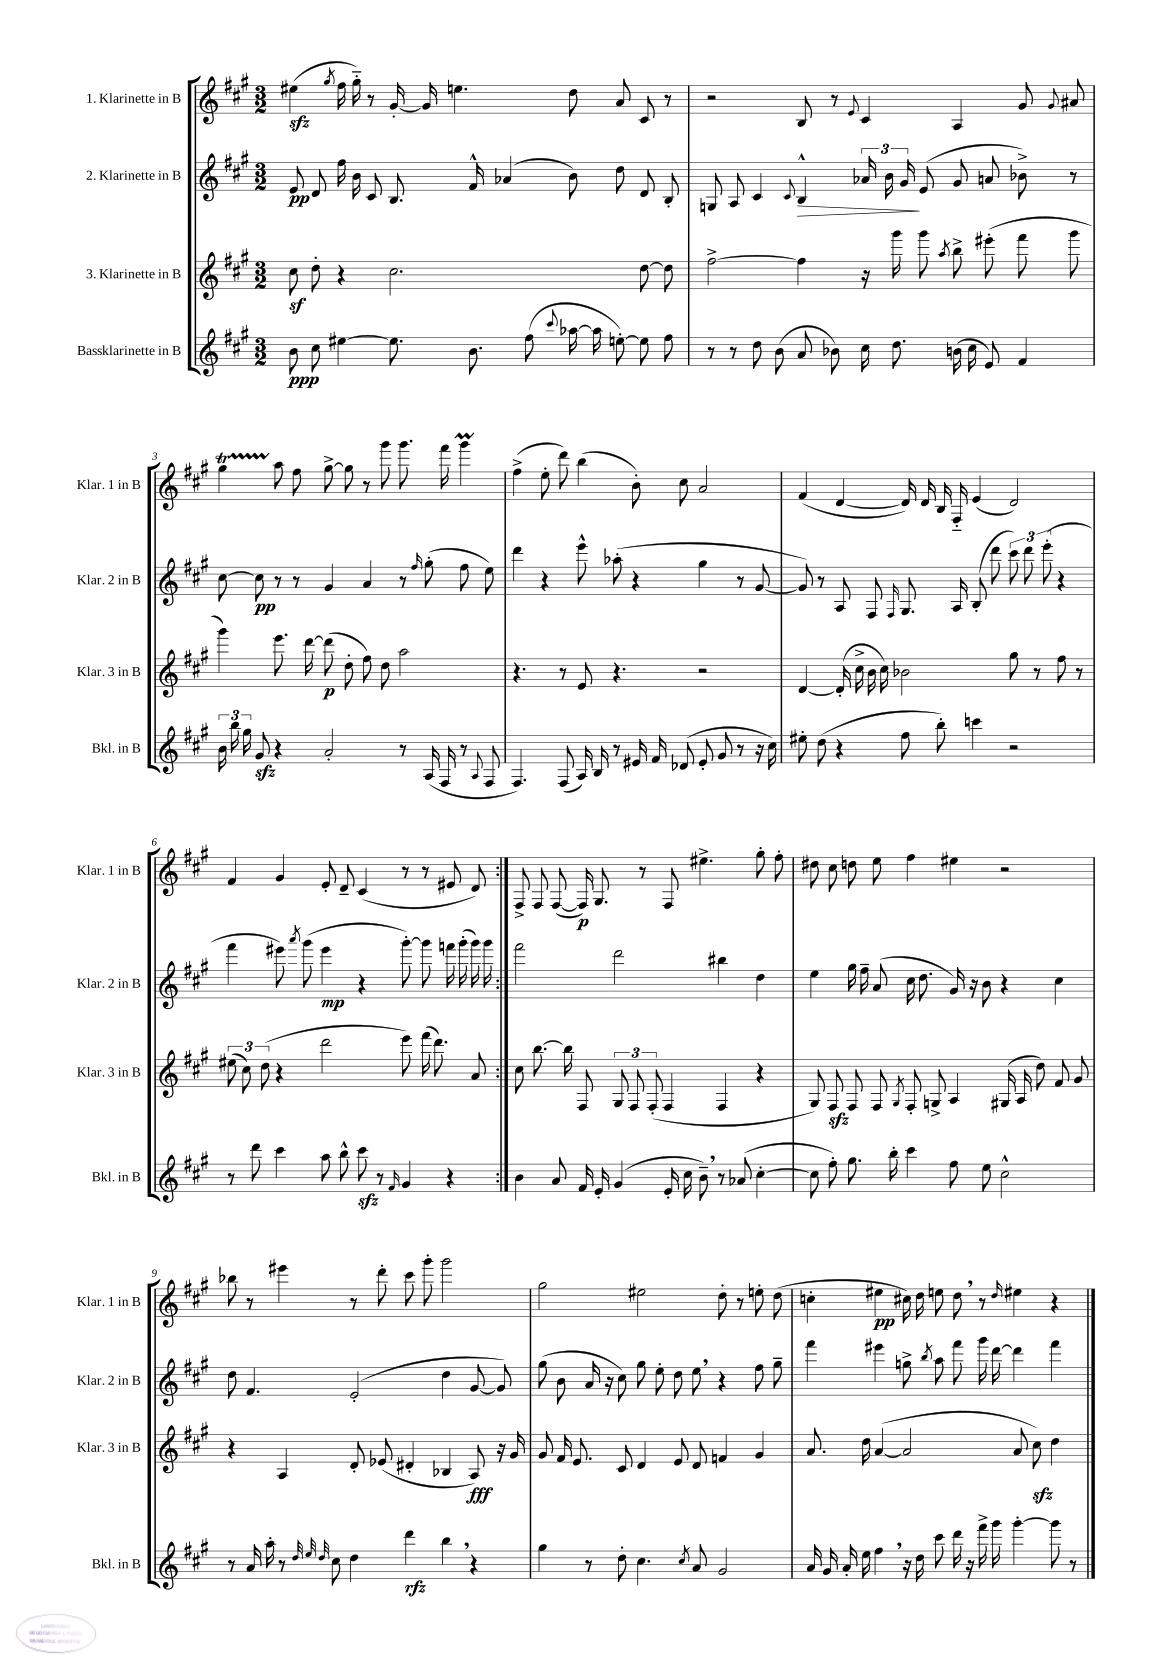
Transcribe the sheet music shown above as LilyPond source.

<<
\new StaffGroup <<
\new Staff = "s0" \with { instrumentName = "1. Klarinette in B" shortInstrumentName = "Klar. 1 in B" } {
    \clef treble \key a \major \numericTimeSignature \time 3/2
    \autoBeamOff \repeat volta 2 { eis''4\sfz( \acciaccatura { gis''8 } fis''16 gis''16-_) r8 gis'16~-. gis'16 e''4. d''8 a'8 cis'8 r8 |
    r2 b8 r8 \appoggiatura { e'8 } cis'4 a4 gis'8 \appoggiatura { gis'8 } ais'8 |
    gis''4\startTrillSpan a''8\stopTrillSpan fis''8 gis''8~-> gis''8 r8 gis'''8 gis'''8. fis'''16 gis'''4\prall |
    fis''4->( e''8-. d'''8) b''4( b'8-.) cis''8 a'2 |
    fis'4( d'4~ d'16) d'16 b16 fis16-_ e'4( d'2) |
    fis'4 gis'4 e'8-. d'8-- cis'4( r8 r8 eis'8 d'8) | }
    fis8-> fis8 fis8~( fis16\p) gis8. r8 fis8 eis''4.-> gis''8-. fis''8-. |
    dis''8 cis''8 d''8 e''8 fis''4 eis''4 r2 |
    bes''8 r8 eis'''4 r8 d'''8-. cis'''8 gis'''8-. gis'''2 |
    gis''2 eis''2 d''8-. r8 e''8-. d''8( |
    c''4-. eis''4\pp cis''16) d''16 e''8 d''8 \breathe r8 \grace { d''16 } eis''4 r4 \bar "|." |
}
\new Staff = "s1" \with { instrumentName = "2. Klarinette in B" shortInstrumentName = "Klar. 2 in B" } {
    \clef treble \key a \major \numericTimeSignature \time 3/2
    \autoBeamOff \repeat volta 2 { e'8\pp d'8 fis''16 b'16 cis'8 b8. fis'16-^ aes'4( b'8) d''8 d'8 b8-. |
    g8 a8 cis'4 \appoggiatura { cis'8 } b4-^\> \tuplet 3/2 { aes'16 b'16 gis'16\! } e'8( gis'8 a'8 bes'8->) r8 |
    cis''8~ cis''8\pp r8 r8 gis'4 a'4 r8 \grace { fis''16 } gis''8-.( fis''8 e''8) |
    d'''4 r4 e'''8-^ aes''8-.( r4 gis''4 r8 gis'8~ |
    gis'8) r8 a8 fis8 \grace { fis16 } gis8. a16 b8-.( d'''8 \tuplet 3/2 { cis'''8) d'''8 e'''8-.( } r4 |
    fis'''4 eis'''8) \acciaccatura { a'''8 } gis'''8( eis'''4\mp r4 gis'''8~-.) gis'''8 f'''16 gis'''16-.( gis'''16) gis'''16 | }
    fis'''2 d'''2 bis''4 d''4 |
    e''4 gis''16 fis''16-- a'8( cis''16 d''8. gis'16) r16 b'8 r4 cis''4 |
    d''8 fis'4. e'2-.( d''4 gis'8~ gis'8) |
    gis''8( b'8 a'16 r16 cis''8) gis''8 e''8-. d''8 e''8 \breathe r4 fis''8 gis''8-- |
    fis'''4 eis'''4 g''8-> \acciaccatura { b''8 } a''8 fis'''8 gis'''16 d'''16~ d'''4 fis'''4 \bar "|." |
}
\new Staff = "s2" \with { instrumentName = "3. Klarinette in B" shortInstrumentName = "Klar. 3 in B" } {
    \clef treble \key a \major \numericTimeSignature \time 3/2
    \autoBeamOff \repeat volta 2 { cis''8\sf d''8-. r4 cis''2. d''8~ d''8 |
    fis''2~-> fis''4 r16 gis'''16 gis'''8 \acciaccatura { a''8 } b''8-> eis'''8-.( fis'''8 gis'''8 |
    gis'''4) e'''8. d'''16~ d'''8\p( d''8-. fis''8) d''8 a''2 |
    r4. r8 e'8 r4. r2 |
    d'4~ d'16-.( cis''16-> b'16 cis''16) bes'2 gis''8 r8 fis''8 r8 |
    \tuplet 3/2 { eis''8( cis''8) d''8( } r4 d'''2 e'''8) fis'''16( d'''8.) a'8 | }
    cis''8 b''8.~ b''16 fis8 \tuplet 3/2 { gis8 fis8 fis8-.( } fis4 fis4 r4 |
    gis8) fis8\sfz fis8 fis8 \acciaccatura { gis8 } fis8-. g8-> a4 gis16( a16 d''8) fis'8 gis'8 |
    r4 a4 d'8-. ees'8( dis'4-. bes4 a8\fff) r16 gis'16 |
    gis'8 fis'16 e'8. cis'8 d'4 e'8 d'8 f'4 gis'4 |
    a'8. d''16 a'4~( a'2 a'8 cis''8\sfz) d''4 \bar "|." |
}
\new Staff = "s3" \with { instrumentName = "Bassklarinette in B" shortInstrumentName = "Bkl. in B" } {
    \clef treble \key a \major \numericTimeSignature \time 3/2
    \autoBeamOff \repeat volta 2 { b'8\ppp cis''8 eis''4~ eis''8. b'8. fis''8( \appoggiatura { cis'''8 } aes''16~ aes''16 e''8~-.) e''8 fis''8 |
    r8 r8 d''8 b'8( a'8 bes'8) cis''16 d''8. b'16( cis''16 e'8) fis'4 |
    \tuplet 3/2 { b'16 b''16 gis''16 } gis'8\sfz r4 a'2-. r8 a16( fis16 r8 \appoggiatura { a8 } fis8 |
    fis4.) fis8( a16) b16 r8 eis'16 fis'16 des'8( eis'8-. gis'8 r8 r16 cis''16) |
    eis''8-. d''8( r4 fis''8 b''8-.) c'''4 r2 |
    r8 d'''8 cis'''4 a''8 b''8-^ cis'''8\sfz r8 \grace { fis'16 } gis'4 r4 | }
    b'4 a'8 fis'16 e'16-. gis'4( e'16-. cis''16 b'8--) \breathe r8 aes'8( cis''4~-. |
    cis''8 fis''8-.) gis''8. b''16-. cis'''4 fis''8 e''8 cis''2-^ |
    r8 a'16 a''16-. r8 \grace { d''32 e''32 d''32 } cis''8 d''4 d'''4\rfz b''4 \breathe r4 |
    gis''4 r8 d''8-. cis''4. \acciaccatura { cis''8 } a'8 gis'2 |
    a'16 gis'16 a'16-. e''16 fis''4 \breathe r16 d''16 cis'''8 d'''16 r16 fis'''16-> gis'''16 gis'''4~-. gis'''8 r8 \bar "|." |
}
>>
>>
